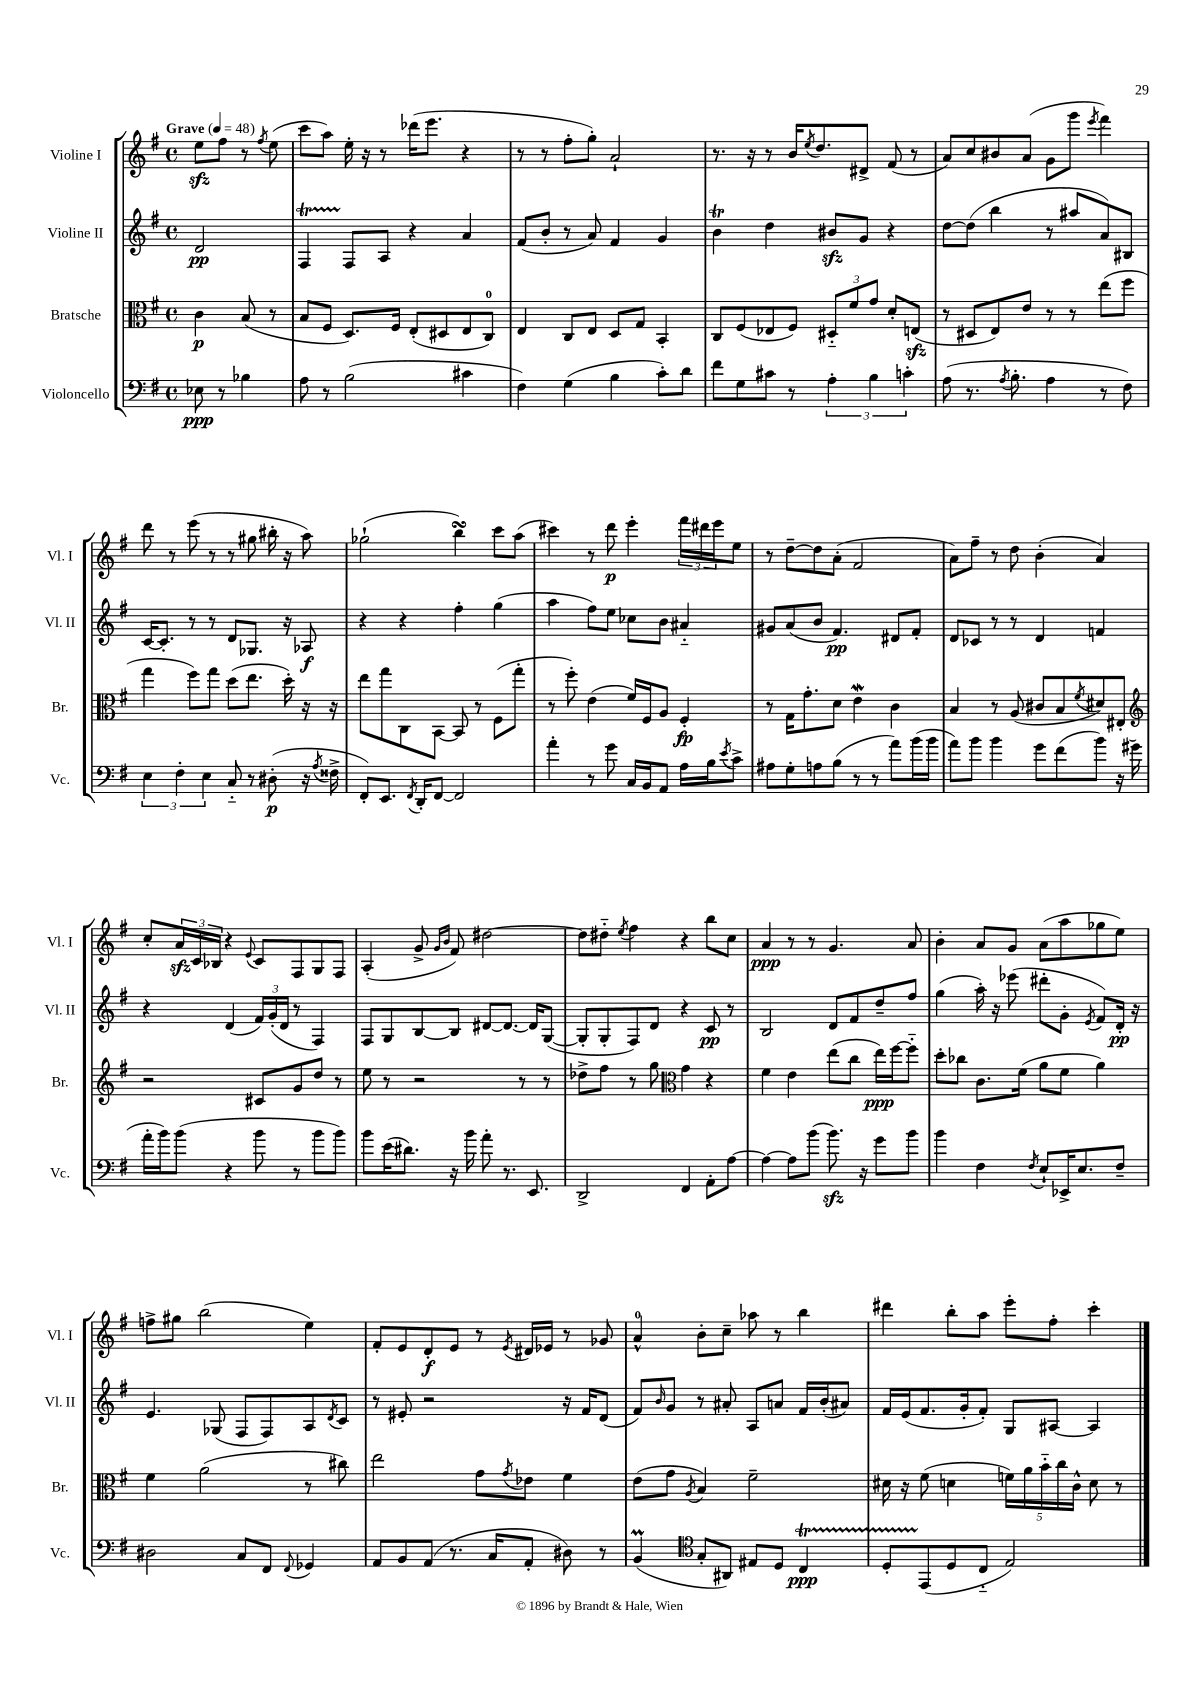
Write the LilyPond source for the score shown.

<<
\new StaffGroup <<
\new Staff = "s0" \with { instrumentName = "Violine I" shortInstrumentName = "Vl. I" } {
    \clef treble \key g \major \defaultTimeSignature \time 4/4 \partial 2 \tempo "Grave" 4 = 48
    e''8\sfz fis''8 r8 \acciaccatura { fis''8 } e''8( |
    c'''8 a''8) e''16-. r16 r8 des'''16( e'''8. r4 |
    r8 r8 fis''8-. g''8-.) a'2-! |
    r8. r16 r8 b'16 \acciaccatura { e''8 } d''8. dis'8-> fis'8( r8 |
    a'8) c''8 bis'8 a'8( g'8 g'''8 \acciaccatura { e'''8 } fis'''4) |
    d'''8 r8 e'''8( r8 r8 gis''8 bis''16-. r16 a''8) |
    ges''2-!( b''4\turn) c'''8 a''8( |
    cis'''4) r8 d'''8\p e'''4-. \tuplet 3/2 { fis'''16 dis'''16 e'''16 } e''8 |
    r8 d''8~-- d''8 a'8-.( fis'2 |
    a'8) fis''8-- r8 d''8 b'4-.( a'4) |
    c''8-. \tuplet 3/2 { a'16\sfz c'16 bes16 } r4 \appoggiatura { e'8 } c'8 fis8 g8 fis8 |
    a4-.( g'8-> \grace { g'16 b'16 } fis'8) dis''2~ |
    dis''8 dis''8-_ \acciaccatura { e''8 } fis''4 r4 b''8 c''8 |
    a'4\ppp r8 r8 g'4. a'8 |
    b'4-. a'8 g'8 a'8( a''8 ges''8 e''8) |
    f''8-> gis''8 b''2( e''4) |
    fis'8-. e'8 d'8-.\f e'8 r8 \acciaccatura { e'8 } dis'16 ees'16 r8 ges'8 |
    a'4-0-^ b'8-. c''8-- aes''8 r8 b''4 |
    dis'''4 b''8-. a''8 e'''8-. fis''8-. c'''4-. \bar "|." |
}
\new Staff = "s1" \with { instrumentName = "Violine II" shortInstrumentName = "Vl. II" } {
    \clef treble \key g \major \defaultTimeSignature \time 4/4 \partial 2
    d'2\pp |
    fis4\startTrillSpan fis8\stopTrillSpan a8 r4 a'4 |
    fis'8( b'8-. r8 a'8) fis'4 g'4 |
    b'4\trill d''4 bis'8\sfz g'8 r4 |
    d''8~ d''8( b''4 r8 ais''8 a'8) bis8 |
    c'16~ c'8.-. r8 r8 d'8 ges8. r16 aes8\f |
    r4 r4 fis''4-. g''4( |
    a''4 fis''8) e''8 ces''8 b'8 ais'4-_ |
    gis'8 a'8( b'8 fis'4.\pp) dis'8 fis'8-. |
    d'8 ces'8 r8 r8 d'4 f'4 |
    r4 d'4( \tuplet 3/2 { fis'16) g'16-.( d'16 } r8 fis4) |
    fis8 g8 b8~ b8 dis'8~ dis'8.~ dis'16 g8~( |
    g8-. g8-. fis8) d'8 r4 c'8\pp r8 |
    b2 d'8 fis'8 d''8-- fis''8 |
    g''4( a''16-.) r16 ees'''8( dis'''8-. g'8-. \acciaccatura { e'8 } fis'8) d'16-.\pp r16 |
    e'4. ges8( fis8 fis8) a8 \acciaccatura { d'8 } c'8 |
    r8 eis'8-. r2 r16 fis'16 d'8( |
    fis'8) \grace { b'16 } g'8 r8 ais'8-. a8 a'8 fis'16 b'16-.( ais'8) |
    fis'16 e'16( fis'8. g'16-. fis'8-.) g8 ais8~ ais4 \bar "|." |
}
\new Staff = "s2" \with { instrumentName = "Bratsche" shortInstrumentName = "Br." } {
    \clef alto \key g \major \defaultTimeSignature \time 4/4 \partial 2
    c'4\p b8( r8 |
    b8 fis8 d8.) fis16 e8-.( dis8 e8 c8-0) |
    e4 c8 e8 d8 g8 b,4-. |
    c8 fis8( ees8 fis8) \tuplet 3/2 { dis8-_ fis'8 g'8 } d'8-. e8\sfz( |
    r8 dis8 e8) e'8 r8 r8 e''8( fis''8 |
    g''4 fis''8) g''8 d''8( e''8. d''16-.) r16 r16 |
    e''8 g''8 c8 b,8~ b,8 r8 fis8( g''8-. |
    r8 fis''8-.) e'4( fis'16) fis16 a8 fis4-.\fp |
    r8 g16 g'8.-. d'8 e'4\mordent c'4 |
    b4 r8 a8( cis'8 b8 \acciaccatura { fis'8 } dis'8) eis8-. |
    \clef treble r2 cis'8 g'8 d''8 r8 |
    e''8 r8 r2 r8 r8 |
    des''8-> fis''8 r8 g''8 \clef alto g'4 r4 |
    fis'4 e'4 e''8( c''8 e''16\ppp) fis''16~ fis''8-_ |
    d''8-. ces''8 c'8. fis'16( a'8 fis'8 a'4) |
    fis'4 a'2( r8 cis''8) |
    e''2 g'8 \acciaccatura { g'8 } ees'8 fis'4 |
    e'8( g'8 \acciaccatura { a8 } b4) fis'2-- |
    dis'16 r16 fis'8( d'4 \tuplet 5/4 { f'16) a'16 b'16-_ c''16 c'16-^ } d'8 r8 \bar "|." |
}
\new Staff = "s3" \with { instrumentName = "Violoncello" shortInstrumentName = "Vc." } {
    \clef bass \key g \major \defaultTimeSignature \time 4/4 \partial 2
    ees8\ppp r8 bes4 |
    a8 r8 b2( cis'4 |
    fis4) g4( b4 c'8-.) d'8 |
    fis'8 g8 cis'8 r8 \tuplet 3/2 { a4-. b4 c'4-. } |
    a8( r8. \acciaccatura { a8 } b8.-. a4 r8 fis8) |
    \tuplet 3/2 { e4 fis4-. e4 } c8-_ r8 dis8-.\p( r16 \acciaccatura { a8 } fisis16-> |
    fis,8-.) e,8. \acciaccatura { fis,8 } d,16-. fis,8~ fis,2 |
    a'4-. r8 g'8 c16 b,16 a,8 a16 b16 \acciaccatura { e'8 } c'8-> |
    ais8 g8-. a8 b8( r8 r8 a'8) b'16( b'16 |
    a'8) b'8 b'4 g'8 fis'8( b'8) r16 gis'16( |
    a'16-. b'16) b'8( r4 b'8 r8 b'8 b'8) |
    b'8 e'16( dis'8.) r16 b'16 a'8-. r8. e,8. |
    d,2-> fis,4 a,8-. a8~ |
    a4~ a8 b'8( b'8.\sfz) r16 g'8 b'8 |
    b'4 fis4 \acciaccatura { fis8 } e8-! ees,16-> e8. fis8-- |
    dis2 c8 fis,8 \appoggiatura { fis,8 } ges,4 |
    a,8 b,8 a,8( r8. c16 a,8-. dis8) r8 |
    b,4\prall( \clef tenor g8-. ais,8) eis8 d8 c4\startTrillSpan\ppp |
    d8-. e,8\stopTrillSpan( d8 c8-_ e2) \bar "|." |
}
>>
>>
\layout { \context { \Score \remove "Bar_number_engraver" } }
